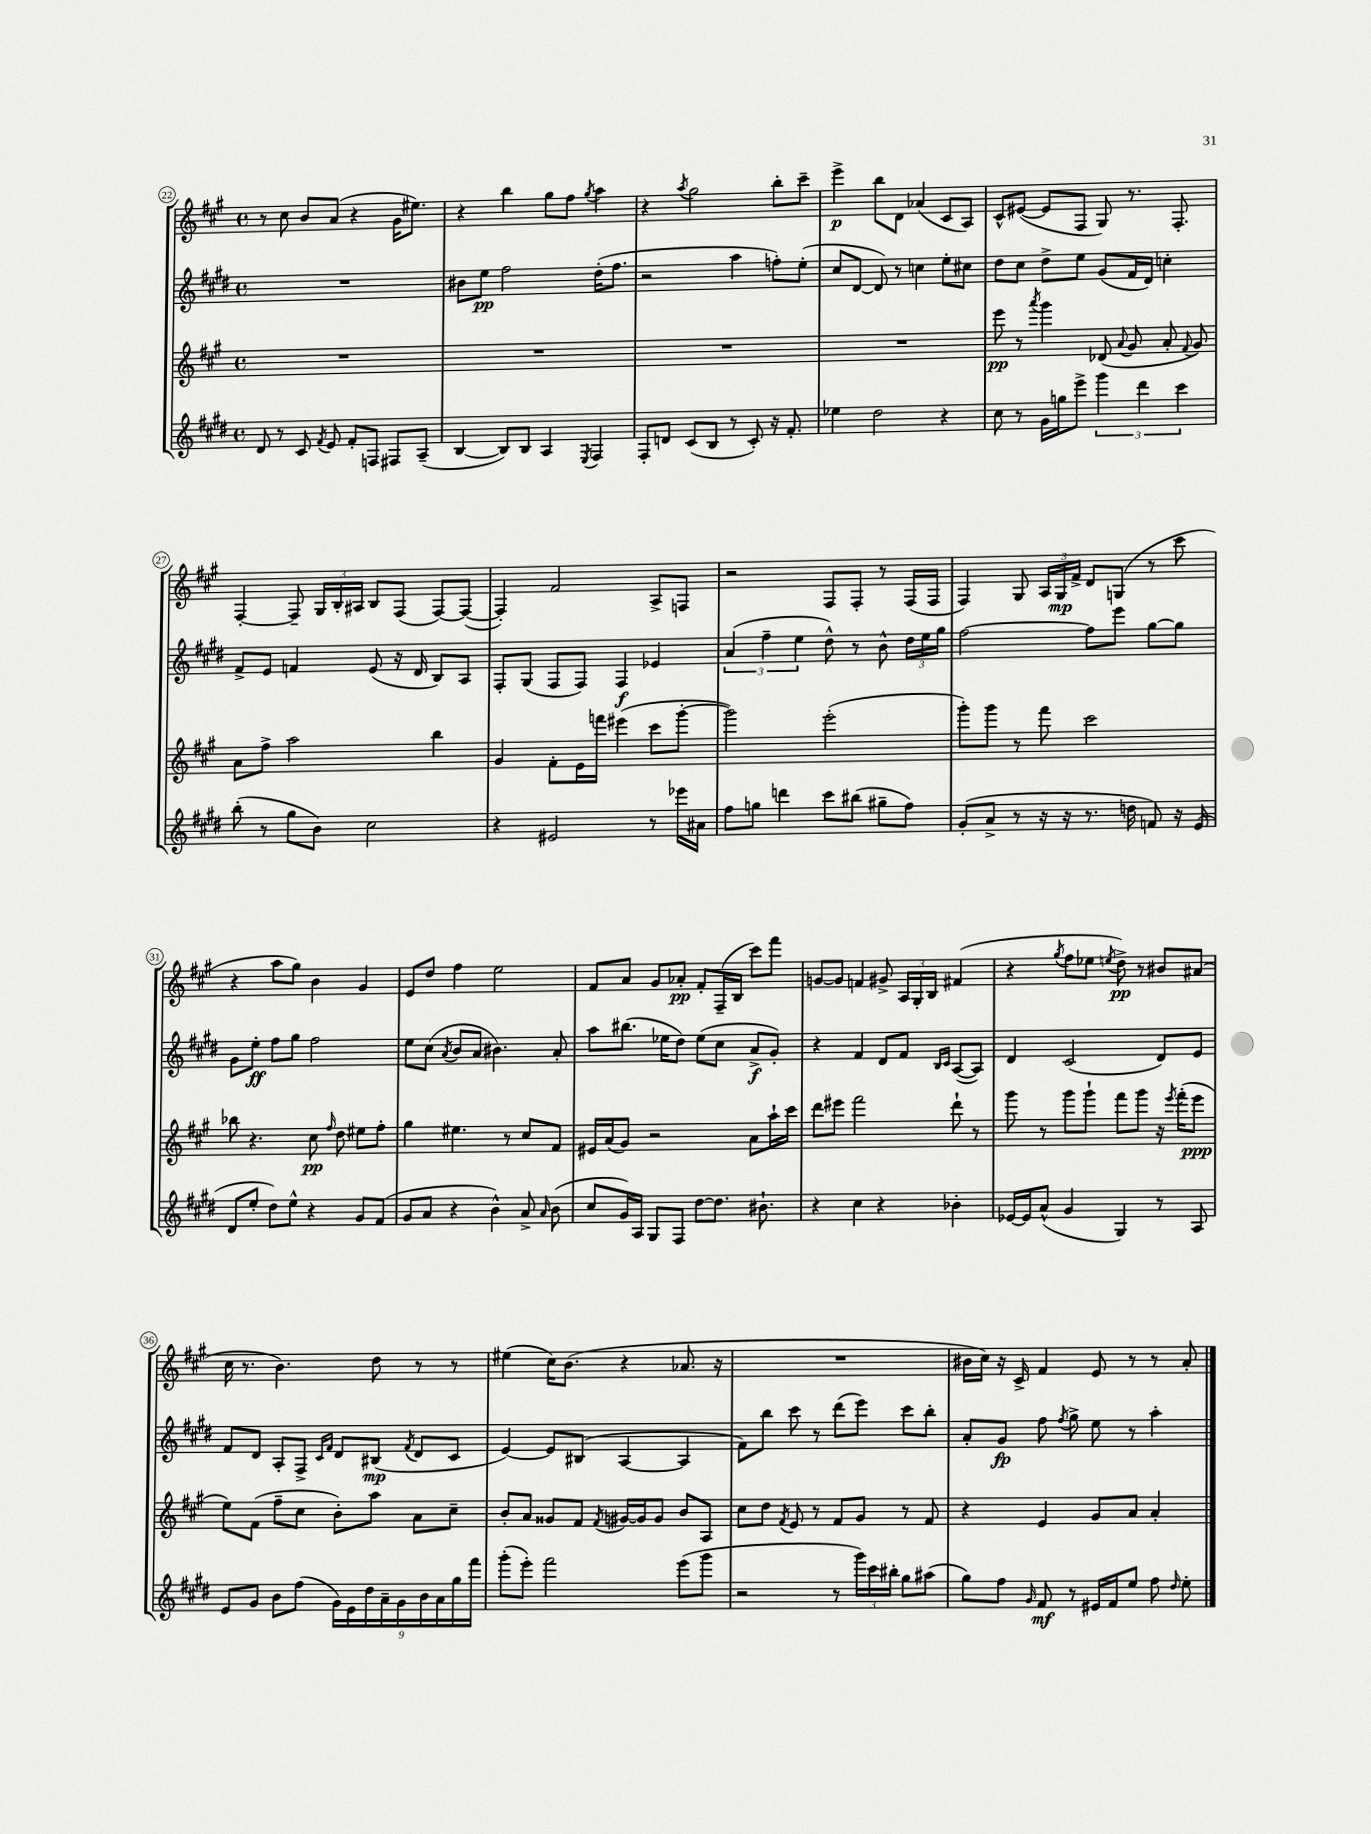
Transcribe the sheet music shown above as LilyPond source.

<<
\new StaffGroup <<
\new Staff = "s0" {
    \clef treble \key a \major \defaultTimeSignature \time 4/4
    \autoBeamOff r8 cis''8 b'8[ a'8]( r4 gis'16[ eis''8.]) |
    r4 b''4 gis''8[ fis''8] \acciaccatura { gis''8 } a''4 |
    r4 \acciaccatura { a''8 } gis''2 b''8[-. cis'''8]-- |
    e'''4->\p b''8[ d'8] aes'4( cis'8[ a8]) |
    cis'8[-^ eis'8]~( eis'8[ fis8] gis8) r8. fis8.-. |
    fis4~-. fis8-- \tuplet 3/2 { gis16[ b16-. ais16] } b8[ fis8]( fis8[~) fis8]~( |
    fis4-.) fis'2 a8[-> f8] |
    r2 fis8[ fis8]-. r8 fis16[( fis16] |
    fis4) gis8 \tuplet 3/2 { a16[ gis16\mp fis'16]-> } d'8[ g8]( r8 cis'''8 |
    r4 a''8[ gis''8]) b'4 gis'4 |
    e'8[ d''8] fis''4 e''2 |
    fis'8[ a'8] gis'8[ aes'8]-.\pp fis'8[-. fis16--( b16] cis'''8[) fis'''8] |
    g'8[~ g'8] f'4 gis'8-> \tuplet 3/2 { a16[ gis16-. b16] } fis'4( |
    r4 \acciaccatura { gis''8 } fis''8[ ees''8] \acciaccatura { e''8 } d''8->\pp) r8 bis'8[ ais'8]( |
    cis''16 r8. b'4.) d''8 r8 r8 |
    eis''4( cis''16[) b'8.]( r4 aes'8. r16 |
    R1 |
    bis'16[ cis''16]) r16 cis'16-> fis'4 e'8 r8 r8 a'8-. \bar "|." |
}
\new Staff = "s1" {
    \clef treble \key e \major \defaultTimeSignature \time 4/4
    \autoBeamOff R1 |
    bis'8[ e''8]\pp fis''2 dis''16[-.( fis''8.] |
    r2 a''4 f''8[-.) e''8]-.( |
    cis''8[ dis'8]~ dis'8) r8 c''4 e''8[-. cis''8] |
    dis''8[ cis''8] dis''8[-> e''8] gis'8[( fis'16 dis'16]) c''4-. |
    fis'8[-> e'8] f'4 e'8( r16 dis'16 b8[) a8] |
    fis8[-. gis8]( fis8[ fis8]) fis4\f ees'4 |
    \tuplet 3/2 { a'4( fis''4-- e''4 } dis''8-^) r8 b'8-^ \tuplet 3/2 { dis''16[ e''16 gis''16] } |
    fis''2~ fis''8[ e'''8] gis''8[~ gis''8] |
    gis'8[ e''8]-.\ff fis''8[ gis''8] fis''2 |
    e''8[ cis''8]( \acciaccatura { a'8 } b'8[ a'8] bis'4.) a'8-. |
    a''8[ bis''8.]( ees''16[ dis''8]) ees''8[( cis''8] a'8[->\f gis'8]-.) |
    r4 fis'4 dis'8[ fis'8] \grace { b16[ cis'16] } a8[~( a8]) |
    dis'4 cis'2( dis'8[) e'8] |
    fis'8[ dis'8] a8[-. fis8]-> \grace { cis'16[ fis'16] } dis'8[ bis8]\mp( \acciaccatura { fis'8 } dis'8[ cis'8] |
    e'4~) e'8[ bis8]( a4~ a4 |
    fis'8[) b''8] cis'''8 r8 dis'''8[( e'''8]) cis'''8[ b''8]-. |
    a'8[-. gis'8]\fp fis''8 \acciaccatura { fis''8 } gis''8-> e''8 r8 a''4-. \bar "|." |
}
\new Staff = "s2" {
    \clef treble \key a \major \defaultTimeSignature \time 4/4
    \autoBeamOff R1 |
    R1 |
    R1 |
    R1 |
    e'''8\pp r8 \acciaccatura { a'''8 } gis'''4 des'8( \appoggiatura { a'8 } gis'8 a'8-. \appoggiatura { fis'8 } gis'8) |
    a'8[ fis''8]-> a''2 b''4 |
    gis'4 fis'8[-. e'16 f'''16] eis'''4( cis'''8[ gis'''8]~-. |
    gis'''2) e'''2-.( |
    gis'''8[-.) gis'''8] r8 fis'''8 cis'''2 |
    bes''8 r4. cis''8\pp \grace { fis''16 } d''8 eis''8[ fis''8]-. |
    gis''4 eis''4. r8 cis''8[ fis'8] |
    eis'16[ a'16( gis'8]) r2 a'8[ a''16-! cis'''16] |
    d'''8[ eis'''8] fis'''2 d'''8-! r8 |
    gis'''8 r8 gis'''8[ gis'''8]-! fis'''8[ gis'''8] r16 \acciaccatura { e'''8 } fis'''16[-.( e'''8]\ppp |
    e''8[) fis'8]( fis''8[-- cis''8] b'8[-.) a''8] a'8[ cis''8]-- |
    b'8[-. a'8] gisis'8[ fis'8] \acciaccatura { fis'8 } gis'16[~ gis'16 gis'8] b'8[ a8] |
    cis''8[ d''8] \acciaccatura { fis'8 } e'8 r8 fis'8[ gis'8] r8 fis'8 |
    r4 e'4 gis'8[ a'8] a'4-. \bar "|." |
}
\new Staff = "s3" {
    \clef treble \key e \major \defaultTimeSignature \time 4/4
    \autoBeamOff dis'8 r8 cis'8 \acciaccatura { fis'8 } e'8 fis'8[-. f8] fis8[ a8]--( |
    b4~ b8[) b8] a4 \acciaccatura { e8 } fis4 |
    fis8[-. d'8] cis'8[( b8] r8 cis'8-.) r16 fis'8.-. |
    ees''4 dis''2 r4 |
    cis''8 r8 gis'16[ g''16 e'''8]-> \tuplet 3/2 { gis'''4 dis'''4 cis'''4 } |
    b''8-.( r8 gis''8[ b'8]) cis''2 |
    r4 eis'2 r8 ees'''16[ ais'16] |
    fis''8[ g''8] d'''4 cis'''8[ bis''8]( gis''8[-- fis''8]) |
    gis'8[-.( a'8]-> r8 r16 r16 r8. d''16 f'8) r16 e'16( |
    dis'8[ e''8]-. dis''8[) e''8]-^ r4 gis'8[ fis'8]( |
    gis'8[ a'8] r4 b'4-^) a'8-> \grace { a'16 } b'8( |
    cis''8[ gis'16) a16] gis8[ fis8] dis''8[~ dis''8.] bis'8.-! |
    r4 cis''4 r4 bes'4-. |
    ees'16[~ ees'16 a'8]-^( gis'4 gis4) r8 a8 |
    e'8[ gis'8] b'8[ fis''8]( \tuplet 9/8 { gis'16[) e'16 dis''16 a'16-- gis'16 b'16 a'16 gis''16 fis'''16] } |
    gis'''8[-.( e'''8]-.) fis'''2 e'''8[( gis'''8] |
    r2 r8 \tuplet 3/2 { gis'''16[) cis'''16 bis''16]-. } gis''8[ ais''8]( |
    gis''8[) fis''8] \grace { gis'16 } fis'8\mf r8 eis'16[ fis'16 e''8] fis''8 \grace { dis''16 } e''8-. \bar "|." |
}
>>
>>
\layout { \context { \Score currentBarNumber = #22 \override BarNumber.stencil = #(make-stencil-circler 0.1 0.3 ly:text-interface::print) } }
